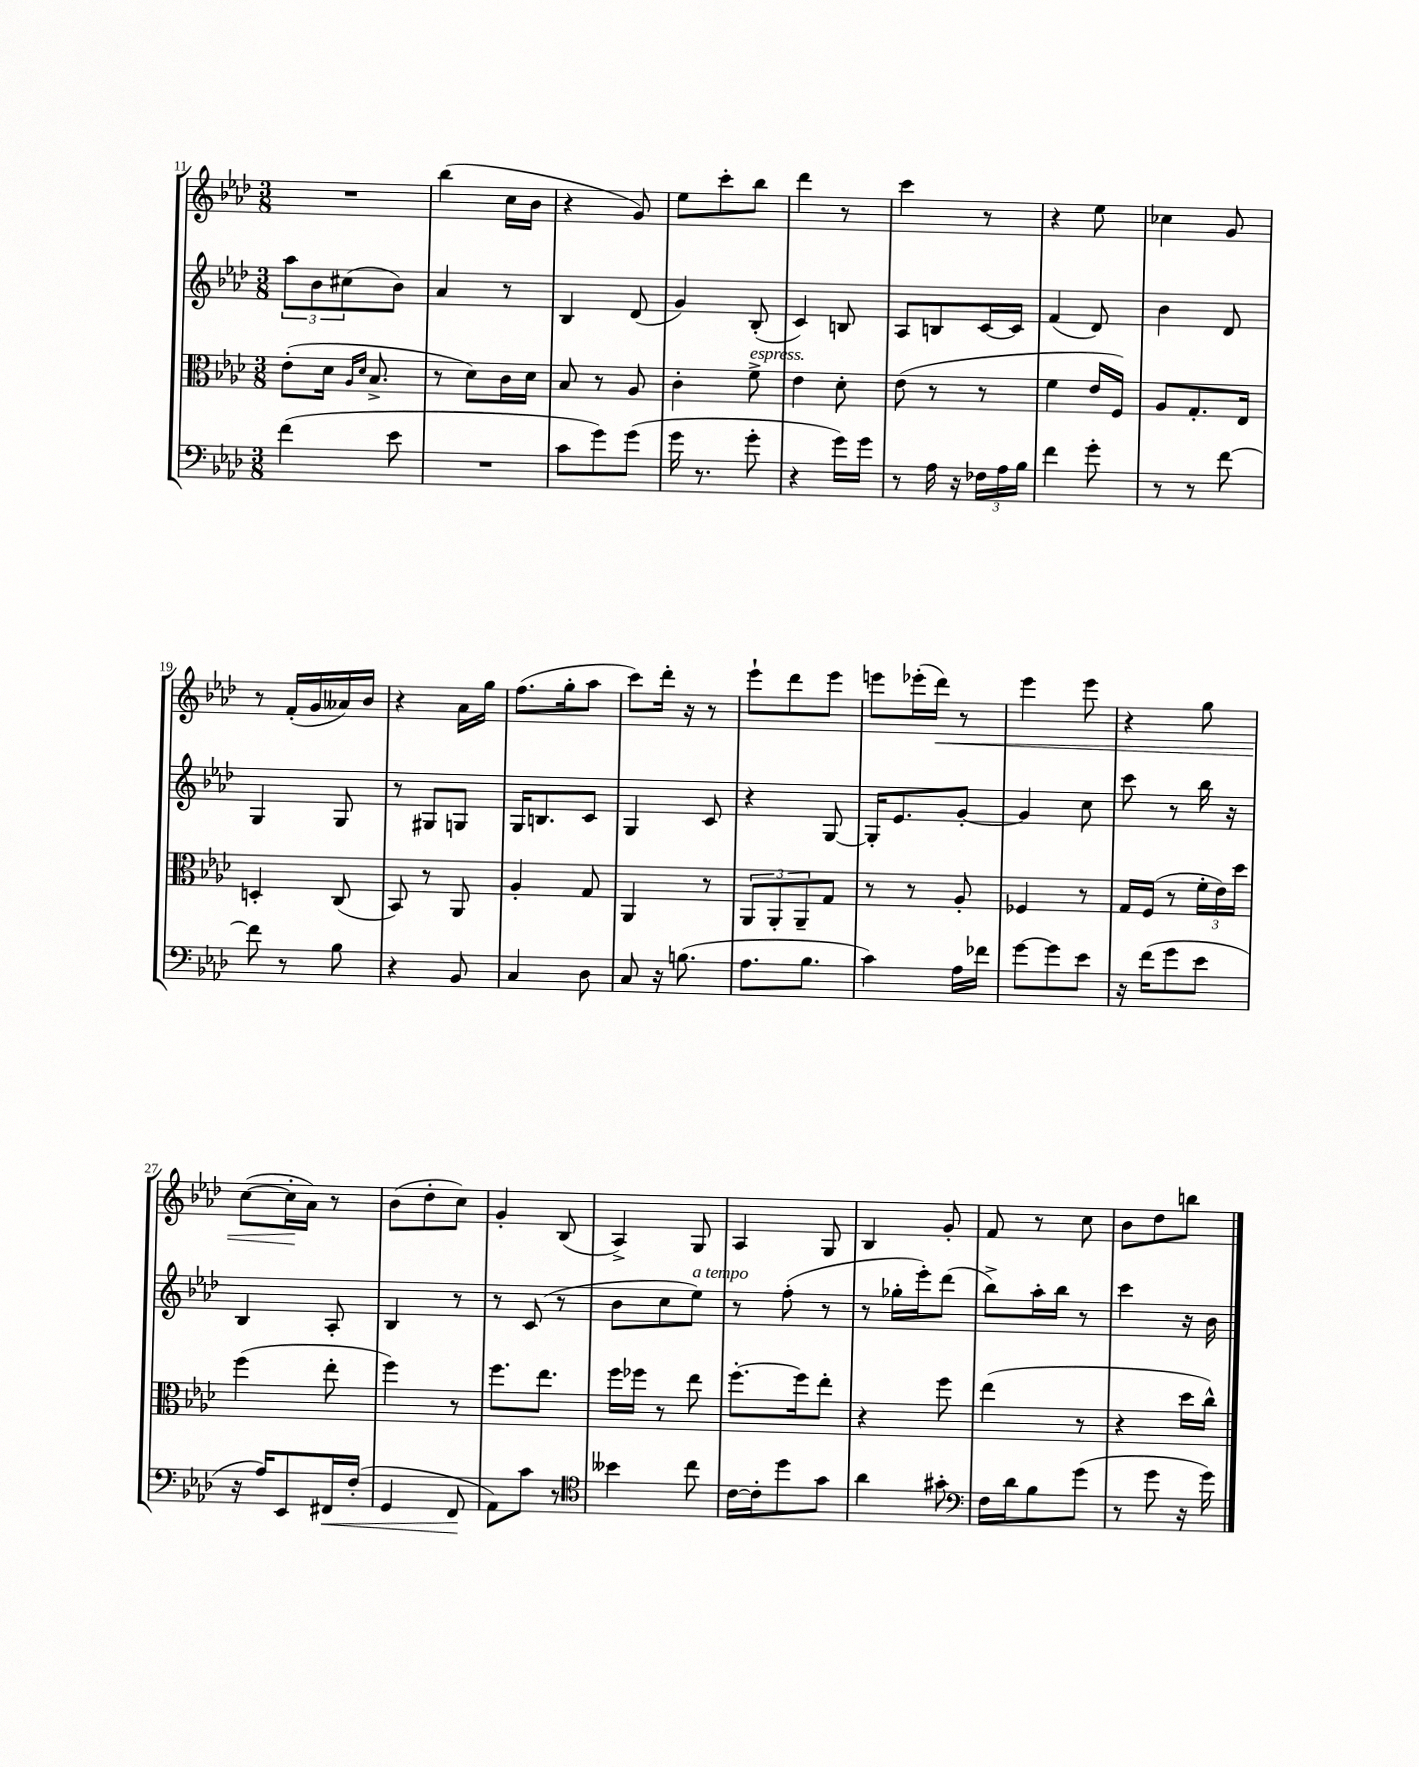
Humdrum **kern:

**kern	**kern	**kern	**kern
*staff4	*staff3	*staff2	*staff1
*clefF4	*clefC3	*clefG2	*clefG2
*k[b-e-a-d-]	*k[b-e-a-d-]	*k[b-e-a-d-]	*k[b-e-a-d-]
*M3/8	*M3/8	*M3/8	*M3/8
(4f	(8e-'	12aa-	4.r
.	.	12b-	.
.	16d-	.	.
.	.	(12cc#	.
.	16qqA-	.	.
.	16qqd-	.	.
.	8.B-^	.	.
8e-	.	8b-)	.
=	=	=	=
4.r	8r	4a-	(4bb-
.	8d-)	.	.
.	16c	8r	16cc
.	16d-	.	16b-
=	=	=	=
8c	8B-	4B-	4r
8g)	8r	.	.
(8g	8A-	(8d-	8g)
=	=	=	=
16g	4c'	4g)	8ee-
8.r	.	.	.
.	.	.	8ccc'
8g'	8f^	(8B-'	8bb-
=	=	=	=
4r	4e-	4c)	4ddd-
16g)	8d-'	8B	8r
16g	.	.	.
=	=	=	=
8r	(8e-	8A-	4ccc
16A-	8r	8B	.
16r	.	.	.
24F-	8r	[16c	8r
24A-	.	.	.
.	.	16c]	.
24B-	.	.	.
=	=	=	=
4f	4f	(4f	4r
8g'	16e-	8d-)	8ee-
.	16F)	.	.
=	=	=	=
8r	8A-	4b-	4cc-
8r	8.G'	.	.
[8f	.	8d-	8g
.	16E-	.	.
=	=	=	=
8f]	4D'	4G	8r
8r	.	.	(16f'
.	.	.	16g
8B-	(8C	8G	16a--)
.	.	.	16b-
=	=	=	=
4r	8BB-)	8r	4r
.	8r	8G#	.
8BB-	8AA-	8G	16a-
.	.	.	16gg
=	=	=	=
4C	4A-'	16G	(8.ff
.	.	8.B	.
.	.	.	16gg'
8D-	8G	8c	8aa-
=	=	=	=
8C	4AA-	4G	8ccc)
16r	.	.	16ddd-'
(8.B	.	.	16r
.	8r	8c	8r
=	=	=	=
8.A-	12AA-	4r	8eee-`
.	12AA-'	.	.
.	.	.	8ddd-
.	12AA-~	.	.
8.B-	.	.	.
.	8G	[8G	8eee-
=	=	=	=
4c)	8r	16G']	8eee
.	.	8.e-	.
.	8r	.	(16eee-'
.	.	.	16ddd-)
16A-	8A-'	[8g'	8r
16f-	.	.	.
=	=	=	=
[8g	4F-	4g]	4eee-
8g]	.	.	.
8e-	8r	8cc	8eee-
=	=	=	=
16r	16G	8ccc	4r
(16f	(16F	.	.
8g	8r	8r	.
8e-	24f'	16bb-	8gg
.	24e-)	.	.
.	.	16r	.
.	24dd-	.	.
=	=	=	=
16r	(4ff	4B-	([8cc
16A-)	.	.	.
8EE-	.	.	16cc']
.	.	.	16a-)
16FF#	8ee-'	8A-'	8r
(16F'	.	.	.
=	=	=	=
4GG	4ff)	4B-	(8b-
.	.	.	8dd-'
8FF	8r	8r	8cc)
=	=	=	=
8AA-)	8.ff	8r	4g'
8c	.	(8c	.
.	8.ee-	.	.
8r	.	8r	(8B-
=	=	=	=
*clefC4	*	*	*
4b--	16ff	8b-	4A-^)
.	16ff-	.	.
.	8r	8cc	.
8cc	8ee-	8ee-)	8G
=	=	=	=
[16c	[8.ff'	8r	4A-
16c']	.	.	.
8dd-	.	(8ff'	.
.	16ff]	.	.
8g	8ee-'	8r	8G
=	=	=	=
4a-	4r	8r	4B-
.	.	16gg-'	.
.	.	16eee-')	.
8g#'	8ff	(8ddd-	8g'
=	=	=	=
*clefF4	*	*	*
16F	(4ee-	8bb-^)	8f
16d-	.	.	.
8B-	.	16aa-'	8r
.	.	16bb-	.
(8g	8r	8r	8cc
=	=	=	=
8r	4r	4ccc	8b-
8g	.	.	8dd-
16r	16dd-	16r	8bb
16g)	16cc^^)	16b-	.
==	==	==	==
*-	*-	*-	*-
